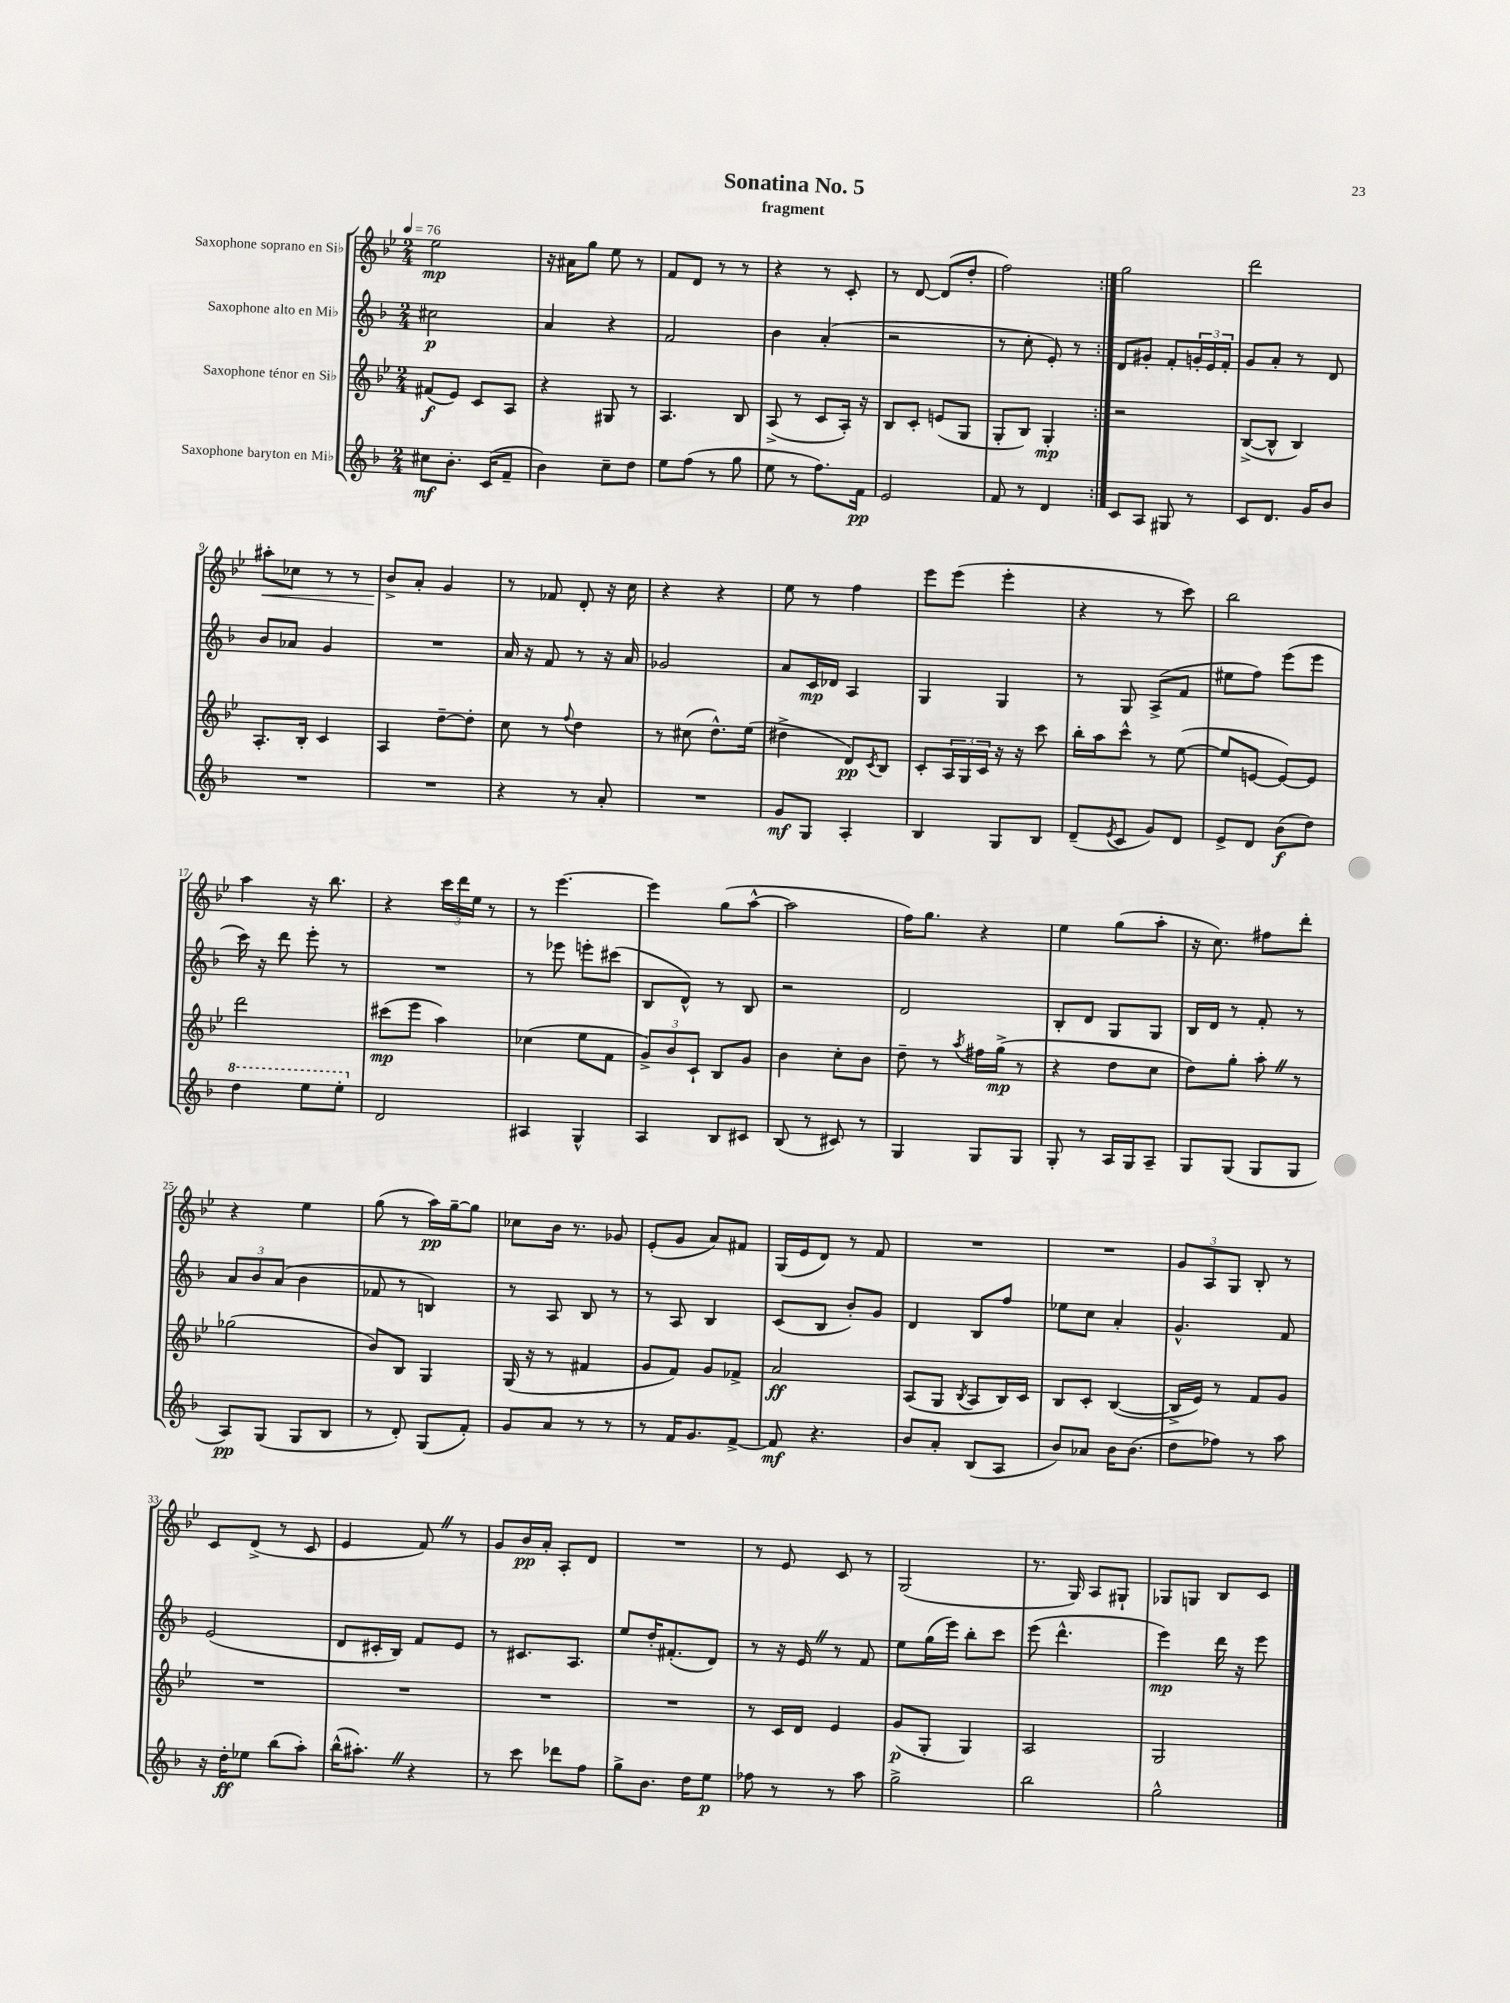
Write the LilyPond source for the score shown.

\header { title = "Sonatina No. 5" subtitle = "fragment" }
<<
\new StaffGroup <<
\new Staff = "s0" \with { instrumentName = "Saxophone soprano en Sib" } {
    \clef treble \key bes \major \numericTimeSignature \time 2/4 \tempo 4 = 76
    \repeat volta 2 { ees''2\mp |
    r16 ais'16 g''8 ees''8 r8 |
    f'8 d'8 r8 r8 |
    r4 r8 c'8-. |
    r8 d'8~ d'8( d''8-. |
    f''2) | }
    g''2 |
    d'''2 |
    ais''8-.\< ces''8 r8 r8 |
    bes'8->\! a'8-. g'4 |
    r8 fes'8 d'8-. r16 c''16 |
    r4 r4 |
    ees''8 r8 f''4 |
    ees'''8 ees'''8( ees'''4-. |
    r4 r8 c'''8) |
    bes''2 |
    a''4 r16 bes''8. |
    r4 \tuplet 3/2 { c'''16 d'''16 ees''16 } r8 |
    r8 ees'''4.~ |
    ees'''4 g''8( a''8~-^ |
    a''2 |
    f''16) g''8. r4 |
    ees''4 g''8( a''8-. |
    r16 c''8.) fis''8 d'''8-. |
    r4 ees''4 |
    g''8( r8 a''16\pp) g''16~-- g''8 |
    ces''8 bes'16 r8. ges'8 |
    ees'8-.( g'8 a'8) fis'8 |
    g16( ees'16 d'8) r8 f'8 |
    R2 |
    R2 |
    \tuplet 3/2 { g'8 a8 g8 } bes8-. r8 |
    c'8 d'8->( r8 c'8 |
    ees'4 f'8) \once \override BreathingSign.text = \markup { \musicglyph "scripts.caesura.straight" } \breathe r8 |
    g'8 bes'16\pp a'16-. a8-. d'8 |
    R2 |
    r8 ees'8 c'8 r8 |
    g2( |
    r8. g16) a8 gis8-! |
    ges8 g8 bes8 c'8 \bar "|." |
}
\new Staff = "s1" \with { instrumentName = "Saxophone alto en Mib" } {
    \clef treble \key f \major \numericTimeSignature \time 2/4
    \repeat volta 2 { cis''2\p |
    a'4 r4 |
    f'2 |
    bes'4 a'4-.( |
    r2 |
    r8 c''8-. e'8-.) r8 | }
    d'8 gis'8-. f'8-. \tuplet 3/2 { g'16-. e'16 f'16-. } |
    g'8 a'8-. r8 d'8 |
    bes'8 aes'8 g'4 |
    R2 |
    a'16 r16 f'8 r8 r16 a'16 |
    ges'2 |
    a'8 c'16\mp des'16 a4 |
    g4 g4 |
    r8 g8 a8->( f'8 |
    eis''8 f''8) e'''8( e'''8 |
    c'''16) r16 d'''8 e'''8-. r8 |
    R2 |
    r8 ees'''8 e'''8-. cis'''8( |
    bes8 d'8-^) r8 bes8 |
    r2 |
    d'2 |
    bes8-. d'8 g8 g8 |
    bes16 d'16 r8 f'8-. r8 |
    \tuplet 3/2 { a'8 bes'8 a'8( } bes'4 |
    fes'8 r8 b4) |
    r8 a8 bes8 r8 |
    r8 a8 bes4 |
    c'8( bes8 bes'8-.) g'8 |
    d'4 bes8 f''8 |
    ees''8 c''8 a'4-. |
    g'4.-^ f'8 |
    e'2( |
    d'8 cis'16-. bes16) f'8 e'8 |
    r8 cis'8. a8. |
    e''8 d''16-. fis'8.-.( d'8) |
    r8 r16 e'16 \once \override BreathingSign.text = \markup { \musicglyph "scripts.caesura.straight" } \breathe r8 f'8 |
    e''8 g''16( e'''16) bes''8-. c'''8 |
    e'''8( d'''4.-^ |
    e'''4\mp) d'''16 r16 e'''8 \bar "|." |
}
\new Staff = "s2" \with { instrumentName = "Saxophone ténor en Sib" } {
    \clef treble \key bes \major \numericTimeSignature \time 2/4
    \repeat volta 2 { fis'8\f( ees'8) c'8 a8 |
    r4 gis8 r8 |
    a4. bes8 |
    a8->( r8 c'8 a16-.) r16 |
    bes8 c'8-. e'8( g8 |
    g8-. bes8) g4-.\mp | }
    r2 |
    bes8~->( bes8-^ bes4) |
    a8.-. bes16-. c'4 |
    a4 d''8~-- d''8-. |
    c''8 r8 \appoggiatura { f''8 } d''4 |
    r8 cis''8( d''8.-^) ees''16( |
    dis''4-> d'8\pp) \acciaccatura { c'8 } bes8 |
    c'8-. \tuplet 3/2 { a16 g16 c'16 } r16 r16 c'''8 |
    bes''16-. a''16 c'''8-^ r8 ees''8~( |
    ees''8 e'8~ e'8~) e'8 |
    d'''2 |
    cis'''8\mp( ees'''8 a''4) |
    ces''4( ees''8 f'8 |
    \tuplet 3/2 { g'8->) bes'8 c'8-! } bes8 g'8 |
    bes'4 c''8-. bes'8 |
    d''8-- r8 \acciaccatura { a''8 } fis''16 g''16->\mp( r8 |
    r4 d''8 c''8 |
    d''8) g''8-. a''8-. \once \override BreathingSign.text = \markup { \musicglyph "scripts.caesura.straight" } \breathe r8 |
    ges''2( |
    bes'8) bes8 g4 |
    g16( r16 r8 fis'4 |
    g'8 f'8) g'8 fes'8-> |
    a'2\ff |
    a8( g8 \acciaccatura { bes8 } a8 bes16) c'16 |
    bes8 c'8-. bes4~( |
    bes16-> ees'16) r8 f'8 g'8 |
    R2 |
    R2 |
    R2 |
    R2 |
    r8 c'16 d'16 ees'4 |
    g'8\p( g8-. g4) |
    a2 |
    g2 \bar "|." |
}
\new Staff = "s3" \with { instrumentName = "Saxophone baryton en Mib" } {
    \clef treble \key f \major \numericTimeSignature \time 2/4
    \repeat volta 2 { cis''8\mf bes'8.-. c'16( f'8-- |
    bes'4) c''8-- d''8 |
    e''8 f''8( r8 g''8 |
    e''8 r8 f''8.) f'16\pp |
    e'2 |
    f'8 r8 d'4 | }
    c'8 a8 gis8 r8 |
    c'8 d'8. g'16 bes'8 |
    R2 |
    R2 |
    r4 r8 a'8-. |
    R2 |
    g'8\mf g8 a4-. |
    bes4 g8 bes8 |
    d'8--( \acciaccatura { e'8 } c'8 g'8) d'8 |
    e'8-> d'8 bes'8\f( d''8) |
    \ottava #1 d'''4 e'''8 e'''8-. \ottava #0 |
    d'2 |
    ais4 g4-^ |
    a4 bes8 cis'8 |
    bes8( r8 cis'8) r8 |
    g4 g8 g8 |
    g8-. r8 a16 g16 a8-- |
    g8 g8( g8 g8 |
    a8\pp) g8( g8 bes8 |
    r8 d'8-.) g8( f'8-.) |
    g'8 a'8 r8 r8 |
    r8 f'16 g'8. f'8~-> |
    f'8\mf r4. |
    bes'8 a'8-. bes8( a8 |
    bes'8) aes'8 bes'16 bes'8.( |
    d''8 fes''8) r8 a''8 |
    r16 d''16-.\ff ees''8 bes''8( a''8-.) |
    bes''16-^( ais''8.-.) \once \override BreathingSign.text = \markup { \musicglyph "scripts.caesura.straight" } \breathe r4 |
    r8 c'''8 des'''8 f''8 |
    g''8-> bes'8. d''16 e''8\p |
    fes''8 r8 r8 a''8 |
    g''2-> |
    bes''2 |
    g''2-^ \bar "|." |
}
>>
>>
